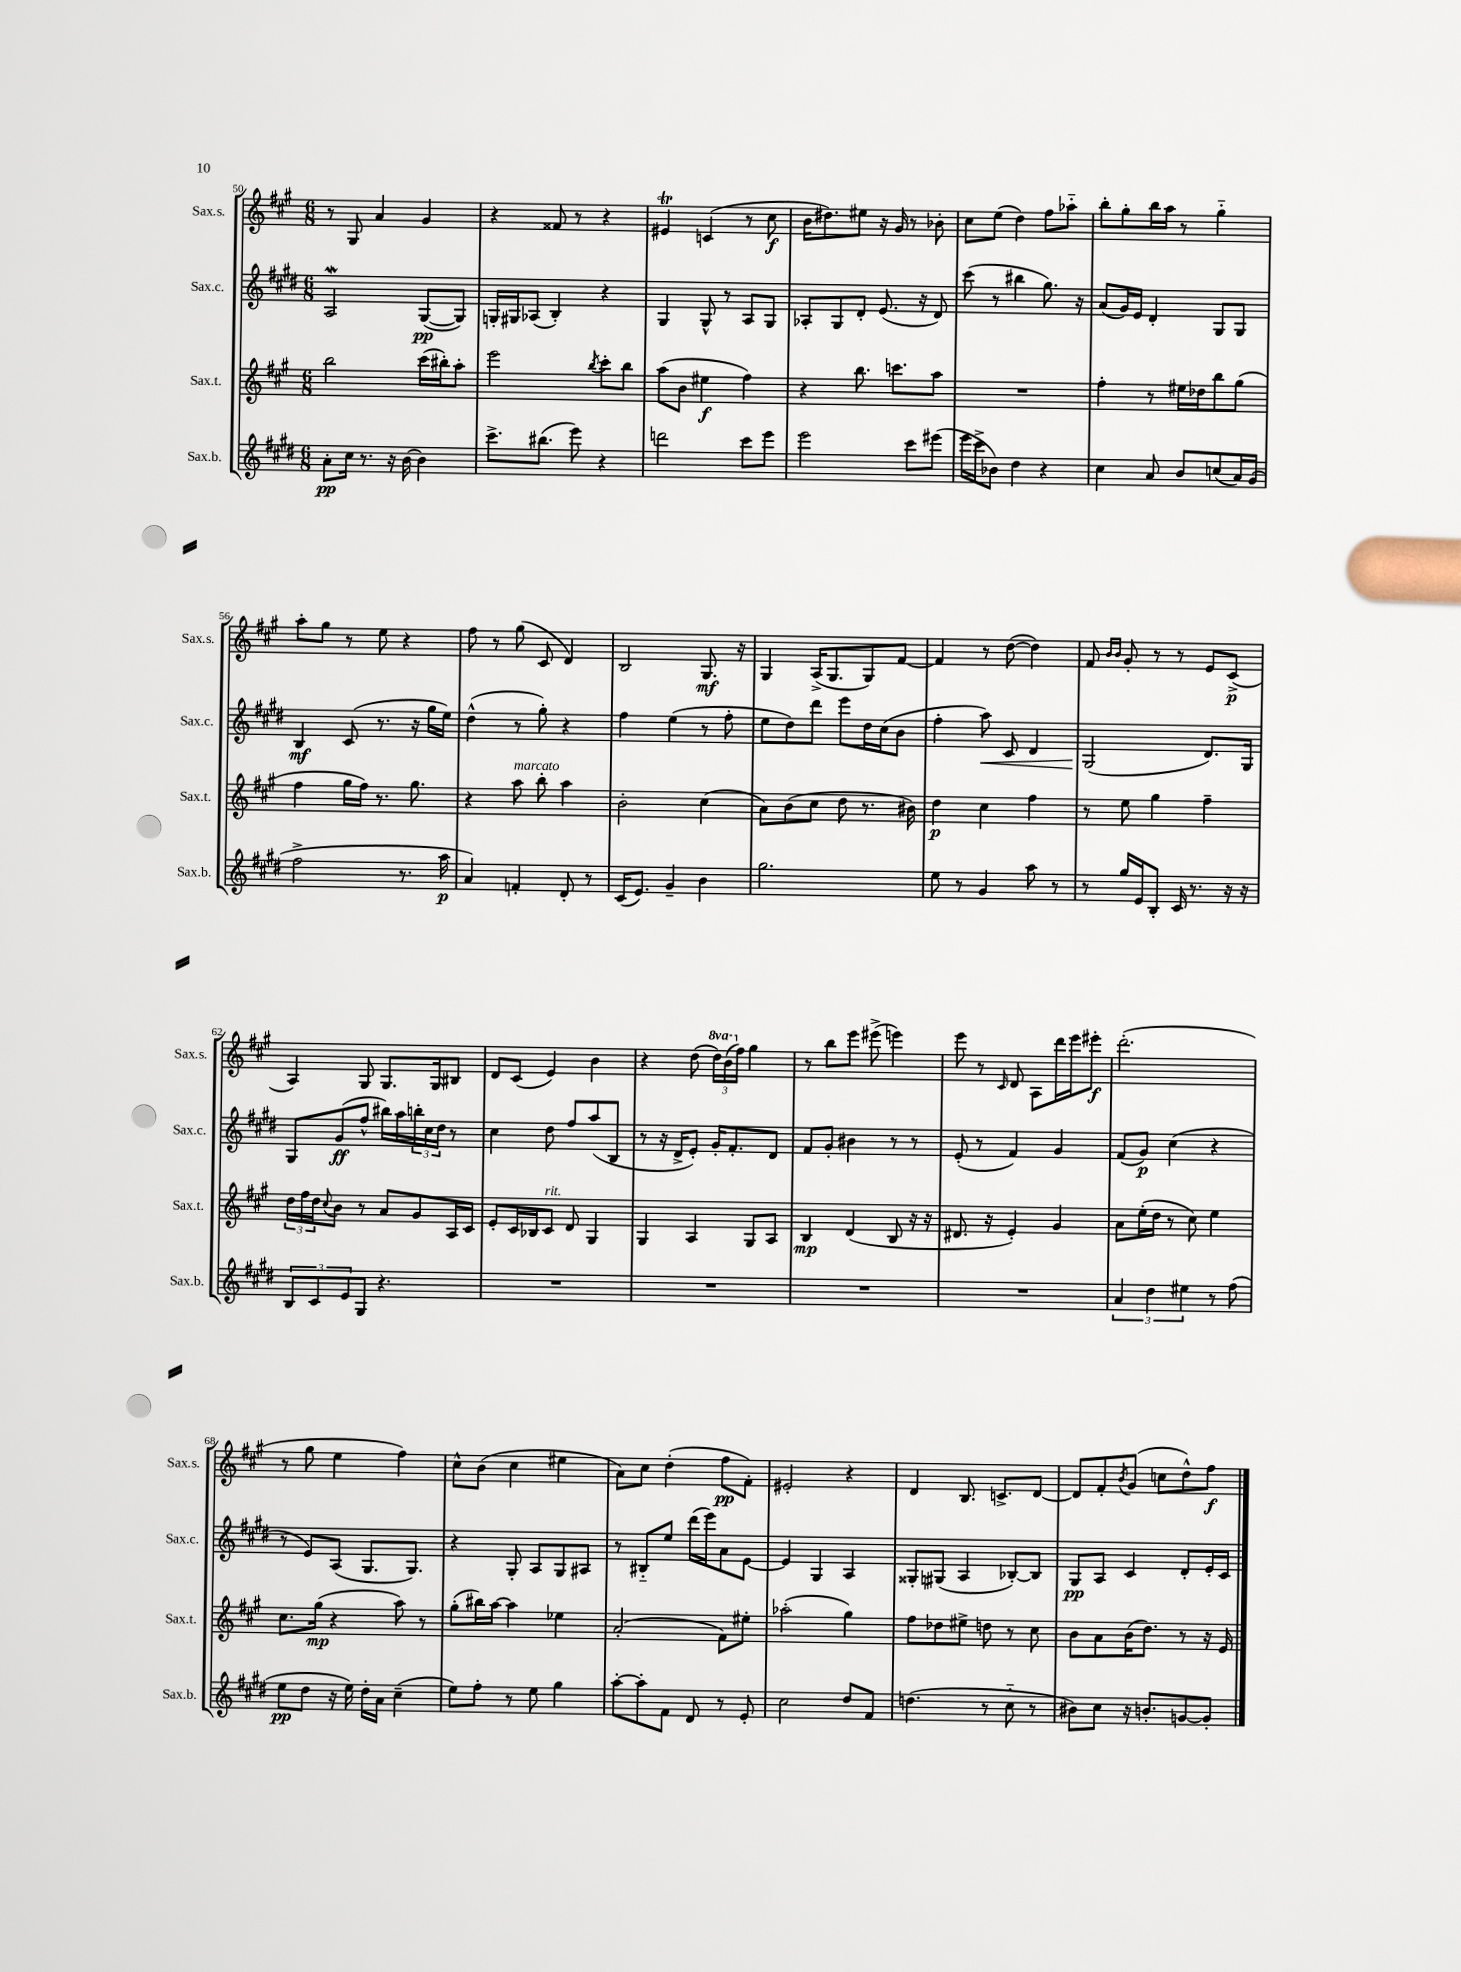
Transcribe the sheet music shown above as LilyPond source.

<<
\new StaffGroup <<
\new Staff = "s0" \with { instrumentName = "Sax.s." shortInstrumentName = "Sax.s." } {
    \clef treble \key a \major \numericTimeSignature \time 6/8 \set Staff.ottavationMarkups = #ottavation-simple-ordinals
    r8 gis8 a'4 gis'4 |
    r4 fisis'8 r8 r4 |
    eis'4\trill c'4( r8 cis''8\f |
    b'16 dis''8.) eis''8 r16 gis'16 r8 bes'8-. |
    cis''8 e''8( d''4) fis''8 aes''8-_ |
    b''8-. gis''8-. b''16 a''16 r8 gis''4-_ |
    a''8-. gis''8 r8 e''8 r4 |
    fis''8 r8 gis''8( cis'8 d'4) |
    b2 gis8.\mf r16 |
    gis4 a16->( gis8. gis8) fis'8~ |
    fis'4 r8 d''8~( d''4) |
    fis'8 \grace { b'16 b'16 } gis'8-. r8 r8 e'8 cis'8->\p( |
    a4) gis8 gis8. gis16 bis8 |
    d'8 cis'8( e'4) b'4 |
    r4 d''8( \tuplet 3/2 { \ottava #1 d'''16) b''16( \ottava #0 fis''16) } gis''4 |
    r8 b''8 e'''8 eis'''8->( e'''4) |
    e'''8 r8 \grace { cis'16 } d'8 a8 d'''16 e'''16 eis'''8-.\f |
    d'''2.-.( |
    r8 gis''8 e''4 fis''4) |
    cis''8-^ b'8( cis''4 eis''4 |
    a'8) cis''8 d''4-.( fis''8\pp fis'8-.) |
    eis'2-. r4 |
    d'4 b8. c'8.-> d'8~ |
    d'8 fis'8-. \acciaccatura { b'8 } gis'8( c''8 d''8-^) fis''8\f \bar "|." |
}
\new Staff = "s1" \with { instrumentName = "Sax.c." shortInstrumentName = "Sax.c." } {
    \clef treble \key e \major \numericTimeSignature \time 6/8
    a2\mordent gis8~\pp( gis8) |
    g16-. gis16 aes8( b4-.) r4 |
    gis4 gis8-^ r8 a8 gis8 |
    aes8-. gis8 dis'8-. e'8.( r16 dis'8) |
    cis'''8( r8 bis''4 gis''8.) r16 |
    a'8( gis'16) e'16 dis'4-. gis8 gis8 |
    b4\mf cis'8( r8. r16 gis''16 e''16) |
    dis''4-^( r8 gis''8-.) r4 |
    fis''4 e''4( r8 fis''8-. |
    e''8 dis''8) dis'''8 e'''8 dis''16 cis''16( b'8 |
    fis''4-. a''8\<) cis'8 dis'4 |
    gis2\!( dis'8.) gis16 |
    gis8 gis'8\ff( fis''8-^ bis''16) a''16 \tuplet 3/2 { b''16-. cis''16 dis''16 } r8 |
    cis''4 dis''8 fis''8 a''8( b8 |
    r8 r16 dis'16-> e'8-.) gis'16-. fis'8.-. dis'8 |
    fis'8 gis'8-. bis'4 r8 r8 |
    e'8-.( r8 fis'4) gis'4 |
    fis'8( gis'8\p) cis''4( r4 |
    r8 e'8) a8( gis8. gis8.) |
    r4 gis8-. a8 gis8 ais8 |
    r8 bis8-_ e''8 dis'''16( e'''16) a'8 e'8~ |
    e'4 gis4 a4 |
    gisis8-. gis8( a4 bes8~-.) bes8 |
    gis8\pp a8 cis'4 dis'8-. e'16-. cis'16 \bar "|." |
}
\new Staff = "s2" \with { instrumentName = "Sax.t." shortInstrumentName = "Sax.t." } {
    \clef treble \key a \major \numericTimeSignature \time 6/8
    b''2 cis'''16( bis''16-.) a''8-. |
    e'''2 \acciaccatura { b''8 } cis'''8-. b''8 |
    a''8( b'8 eis''4\f fis''4) |
    r4 b''8. c'''8. a''8 |
    R2. |
    fis''4-. r8 eis''16 des''16 b''8 gis''8( |
    fis''4 gis''16 fis''16) r8. gis''8. |
    r4 a''8^\markup { \italic "marcato" } b''8-. a''4 |
    b'2-. cis''4( |
    a'8) b'8( cis''8 d''8 r8. bis'16) |
    d''4\p cis''4 fis''4 |
    r8 e''8 gis''4 fis''4-- |
    \tuplet 3/2 { d''16 fis''16 d''16 } \appoggiatura { cis''8 } b'8 r8 a'8 gis'8 a16 cis'16 |
    e'8-. cis'16 bes16 cis'8^\markup { \italic "rit." } d'8 gis4 |
    gis4 a4 gis8 a8 |
    b4\mp d'4( b8 r16 r16 |
    dis'8. r16 e'4-.) gis'4 |
    a'8 e''16-.( d''16 r8 cis''8) e''4 |
    cis''8. gis''16\mp( r4 a''8) r8 |
    gis''8-.( bis''16) a''16~ a''4 ees''4 |
    a'2-.( fis'8) eis''8-. |
    aes''2-.( gis''4) |
    fis''8 des''8 eis''8-> d''8 r8 cis''8 |
    b'8 a'8 b'16( d''8.) r8 r16 e'16 \bar "|." |
}
\new Staff = "s3" \with { instrumentName = "Sax.b." shortInstrumentName = "Sax.b." } {
    \clef treble \key e \major \numericTimeSignature \time 6/8
    a'8-.\pp cis''16 r8. r16 b'16~ b'4 |
    cis'''8.-> bis''8.( e'''8) r4 |
    d'''2 cis'''8 e'''8 |
    e'''2 cis'''8 eis'''8( |
    e'''16 cis'''16-> bes'8) dis''4 r4 |
    cis''4 a'8 b'8 c''8( a'16) gis'16( |
    fis''2-> r8. a''16\p |
    a'4) f'4-. dis'8-. r8 |
    cis'16( e'8.) gis'4-- b'4 |
    gis''2. |
    e''8 r8 gis'4 a''8 r8 |
    r8 gis''16 e'16 b8-. cis'16 r8. r16 r16 |
    \tuplet 3/2 { b8 cis'8 e'8 } gis8 r4. |
    R2. |
    R2. |
    R2. |
    R2. |
    \tuplet 3/2 { a'4 dis''4 eis''4 } r8 fis''8( |
    e''8\pp dis''8 r16 e''16) dis''16-. a'16 cis''4--( |
    e''8) fis''8-. r8 e''8 gis''4 |
    a''8~-. a''8-. fis'8 dis'8 r8 e'8-. |
    cis''2 dis''8 fis'8 |
    d''4.( r8 cis''8-_ r8 |
    bis'8) cis''8 r16 b'8.-. g'8~ g'8-. \bar "|." |
}
>>
>>
\layout { \context { \Score currentBarNumber = #50 } }
